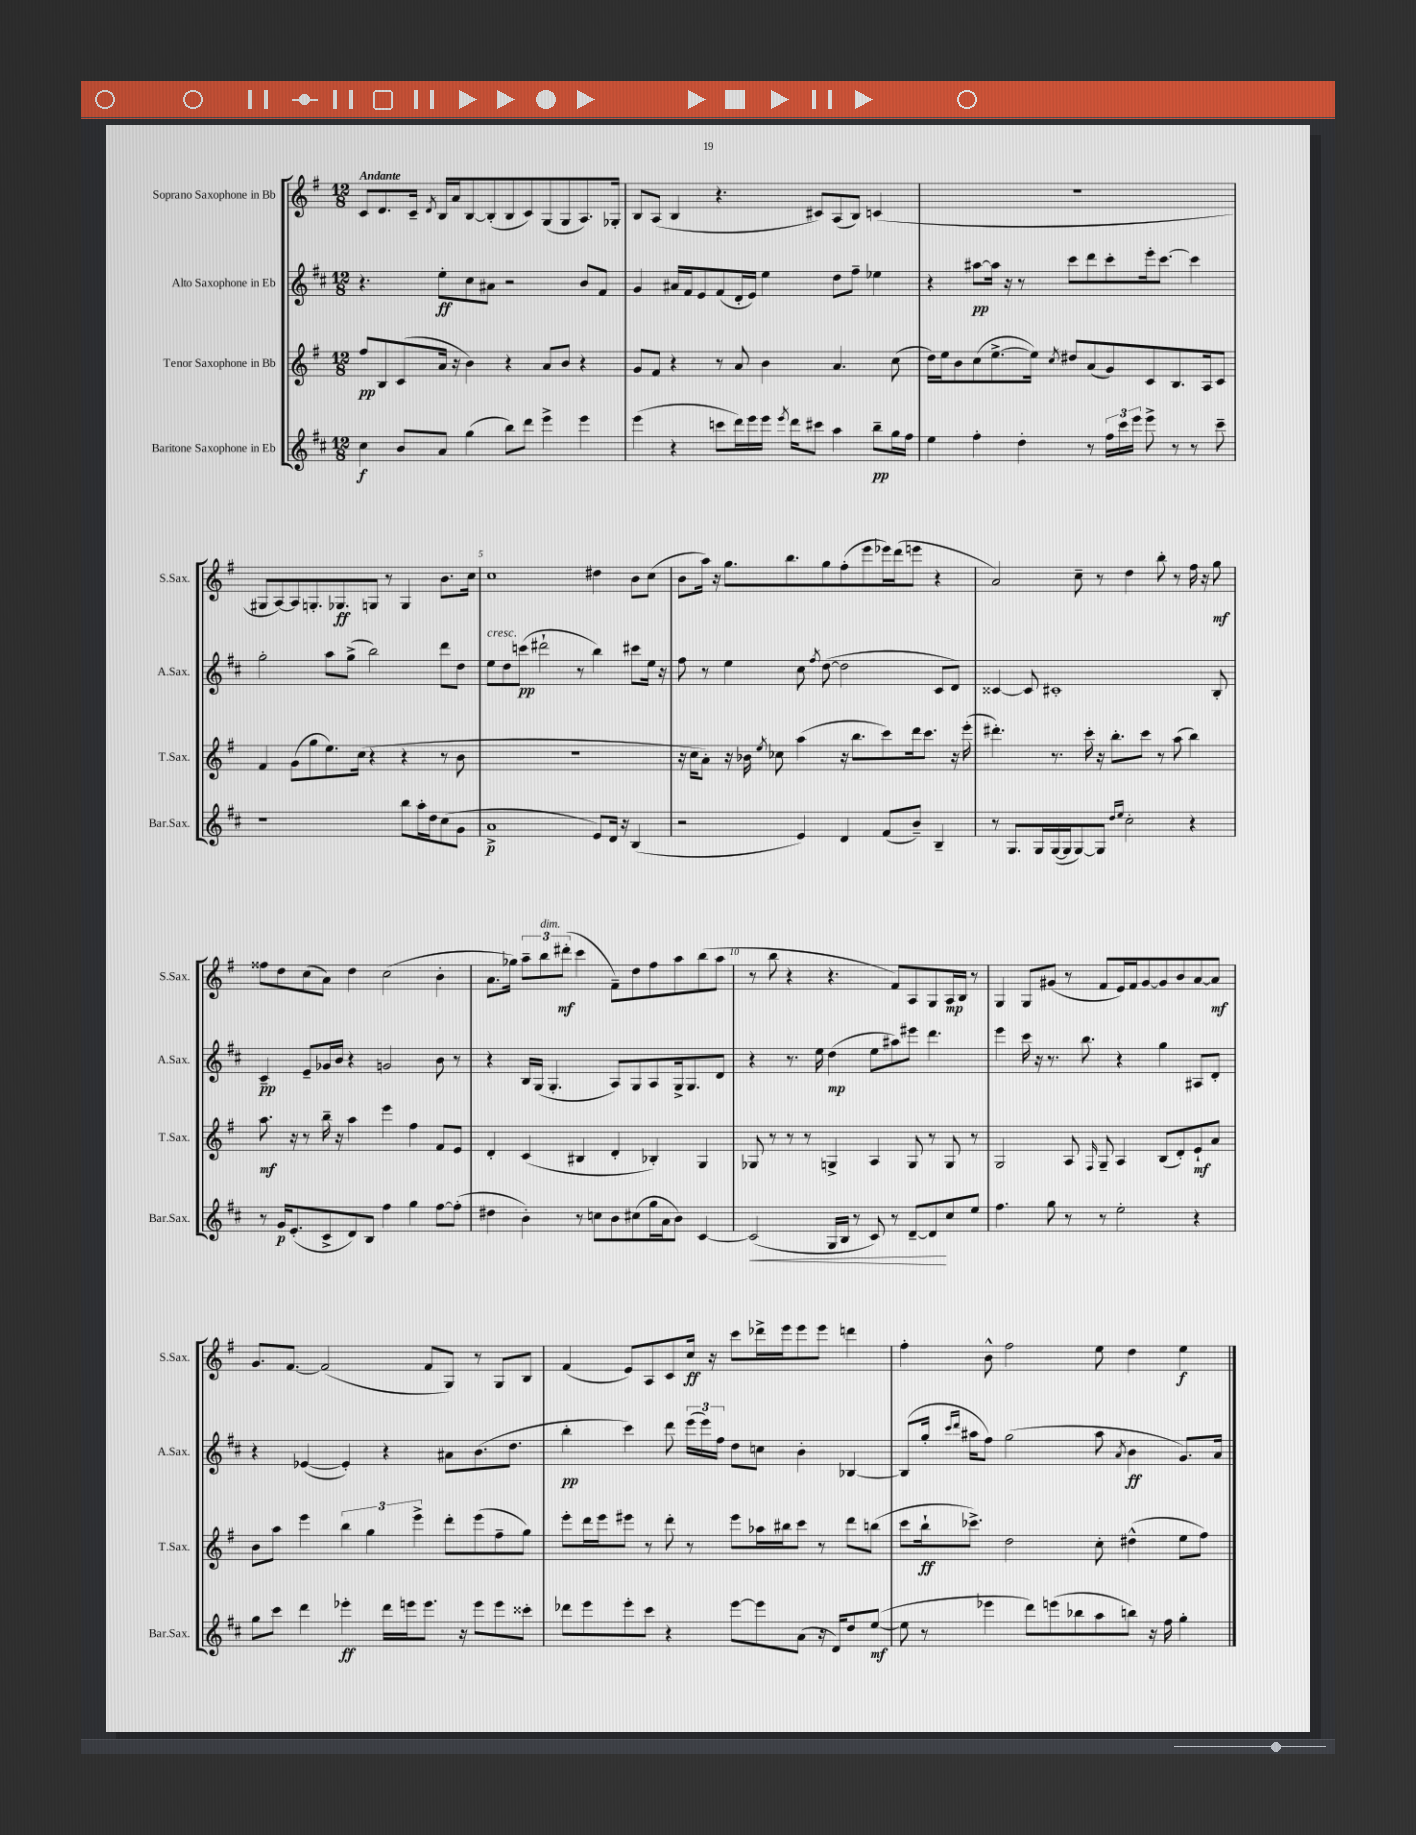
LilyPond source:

<<
\new StaffGroup <<
\new Staff = "s0" \with { instrumentName = "Soprano Saxophone in Bb" shortInstrumentName = "S.Sax." } {
    \clef treble \key g \major \numericTimeSignature \time 12/8 \tempo "Andante"
    \autoBeamOff c'8[ d'8. c'16]-- \acciaccatura { d'8 } b16[ a'16 b8~ b8-.( b8 c'8) g8( g8 a8.) ges16]-. |
    b8[ a8]( b4 r4. cis'8[) a8( b8]) c'4( |
    R1. |
    gis8[ a8~) a8 g8.-. ges8.\ff g8] r8 g4 b'8.[ c''16] |
    c''1 dis''4 b'8[ c''8]( |
    b'8[ a''16]) r16 g''8.[ b''8. g''8 fis''8-.( e'''8 ees'''16) d'''16( e'''8] r4 |
    a'2) c''8-- r8 d''4 b''8-. r8 fis''16 r16 g''8\mf |
    fisis''8[ d''8 c''8( a'8]) d''4 c''2( b'4-. |
    a'8.[ ges''16]) \tuplet 3/2 { a''8[-- b''8^\markup { \italic "dim." } dis'''8]-.\mf( } c'''4 fis'8[--) d''8 fis''8 a''8 b''8( a''8] |
    r8 b''8 r4 r4. fis'8[) a8 g8 a16\mp b16] r8 |
    g4 g8[ gis'8]( r8 fis'8[ e'16) fis'16 gis'8~ gis'8 b'8 a'8~ a'8]\mf |
    g'8.[ fis'8.]~ fis'2( fis'8[ g8]) r8 g8[ b8] |
    fis'4( e'8[) a8 c'8 c''16]\ff r16 c'''8[ des'''16-> e'''16 e'''8 e'''8] d'''4 |
    fis''4-. b'8-^ fis''2 e''8 d''4 e''4\f \bar "|." |
}
\new Staff = "s1" \with { instrumentName = "Alto Saxophone in Eb" shortInstrumentName = "A.Sax." } {
    \clef treble \key d \major \numericTimeSignature \time 12/8
    \autoBeamOff r4. e''8[-.\ff cis''8 ais'8] r2 b'8[ fis'8] |
    g'4 ais'16[ fis'16 e'8 fis'8( d'16-. e'16]) e''4 d''8[ fis''8]-- ees''4 |
    r4 ais''8[~\pp ais''16] r16 r8 cis'''8[ d'''8 cis'''8-. e'''16-. cis'''8.]~ cis'''4 |
    g''2-. a''8[ g''8]->( b''2) d'''8[ d''8] |
    e''8[^\markup { \italic "cresc." } d''8 c'''8]\pp( dis'''2-! r8 b''4) cis'''8[ e''16] r16 |
    fis''8 r8 e''4 cis''8 \acciaccatura { fis''8 } d''8~( d''2 cis'8[ d'8]) |
    cisis'4~ cisis'8 cis'1-. b8-. |
    cis'4--\pp e'8[-- ges'16 b'16] r4 g'2 b'8 r8 |
    r4 b16[ g16]( g4.-. a8[) g8 a8 g16-> g8. d'8] |
    r4 r8. e''16 d''4\mp( e''8[ ais''8) eis'''8] d'''4. |
    e'''4 cis'''16 r16 r8. b''8. r4 g''4 ais8[ d'8]-. |
    r4 ees'4~( ees'4-.) r4 ais'8[ b'8.( d''8.] |
    b''4-.\pp cis'''4) d'''8 \tuplet 3/2 { e'''16[( e'''16) fis''16] } d''8[ c''8] b'4-. bes4~ |
    bes8[( g''16]-. \grace { cis'''16[ d'''16] } ais''16[ fis''8]) g''2( ais''8 \acciaccatura { a'8 } b'4\ff g'8.[) a'16] \bar "|." |
}
\new Staff = "s2" \with { instrumentName = "Tenor Saxophone in Bb" shortInstrumentName = "T.Sax." } {
    \clef treble \key g \major \numericTimeSignature \time 12/8
    \autoBeamOff fis''8[\pp b8 c'8( a'16] r16 b'4) r4 a'8[ b'8] r4 |
    g'8[ fis'8] r4 r8 a'8 b'4 a'4. c''8( |
    d''16[) e''16 b'8 c''8( e''8.~-> e''16]) \acciaccatura { c''8 } dis''8[ a'8( g'8) c'8 b8. a16 c'8] |
    fis'4 g'8[( g''8 e''8.) c''16]( r4 r4 r8 b'8 |
    R1. |
    r16 c''16[ a'8]-.) r16 bes'16 \acciaccatura { e''8 } ces''8 a''4( r16 b''8.[ c'''8) d'''16 c'''8.] r16 e'''16-.( |
    dis'''4.-.) r8. c'''16-. r16 b''8.[-. c'''8] r8 a''8( b''4) |
    a''8.\mf r16 r8 b''16-- r16 a''4 e'''4 fis''4 fis'8[ e'8] |
    d'4-. c'4( bis4 d'4-. bes4-.) g4 |
    ges8 r8 r8 r8 g4-> a4 g8 r8 g8 r8 |
    g2 a8 \grace { fis16 } g8-- a4 b8[( d'8-.) e'8-!\mf a'8] |
    b'8[ a''8] e'''4 \tuplet 3/2 { b''4 g''4 e'''4-> } d'''8[-. e'''8( fis''8-- g''8]) |
    e'''8[-. d'''16 e'''16 eis'''8] r8 d'''8-. r8 eis'''8[ aes''16 bis''16 c'''8] r8 d'''8[ b''8]( |
    c'''8[ b''16-!\ff ces'''8.]->) d''2 c''8-. dis''4-^( e''8[ fis''8]) \bar "|." |
}
\new Staff = "s3" \with { instrumentName = "Baritone Saxophone in Eb" shortInstrumentName = "Bar.Sax." } {
    \clef treble \key d \major \numericTimeSignature \time 12/8
    \autoBeamOff cis''4\f b'8[ a'8] g''4( b''8[) d'''8] e'''4-> e'''4 |
    e'''4( r4 c'''8[ d'''16) e'''16 e'''16] \acciaccatura { e'''8 } d'''16[ cis'''8] a''4 b''8[--\pp g''16 fis''16] |
    e''4 fis''4-. d''4-. r8 \tuplet 3/2 { fis''16[ cis'''16 e'''16] } e'''8-> r8 r8 cis'''8-- |
    r1 b''8[ a''16-. d''16 cis''8( g'8] |
    a'1->\p e'8[) d'16] r16 b4( |
    r2 e'4) d'4 fis'8[( b'8]--) b4-- |
    r8 g8.[ g16 g16~( g16 g8~) g8] \grace { d''16[ e''16] } cis''2-. r4 |
    r8 g'16[\p e'8.-.( cis'8-> d'8) b8] fis''4 g''4 fis''8[~ fis''8]-.( |
    dis''4 b'4-.) r8 c''8[ b'8 cis''8( g''16 a'16 b'8]) cis'4~ |
    cis'2\<( g16[ b16] r8 cis'8) r8 d'8[~-- d'8\! cis''8 e''8] |
    fis''4. g''8 r8 r8 e''2-. r4 |
    g''8[ cis'''8] d'''4 ees'''4-.\ff d'''16[ e'''16 e'''8.] r16 e'''8[ e'''8 cisis'''8]-. |
    des'''8[ e'''8 e'''8-. cis'''8] r4 e'''8[~ e'''8 a'8]( r16 d'16[) d''8 e''8]~\mf( |
    e''8 r8 ees'''4 d'''8[) e'''8( bes''8 a''8 b''8]) r16 fis''16 g''4-. \bar "|." |
}
>>
>>
\layout { \context { \Score \override BarNumber.break-visibility = ##(#f #t #t) barNumberVisibility = #(every-nth-bar-number-visible 5) } }
